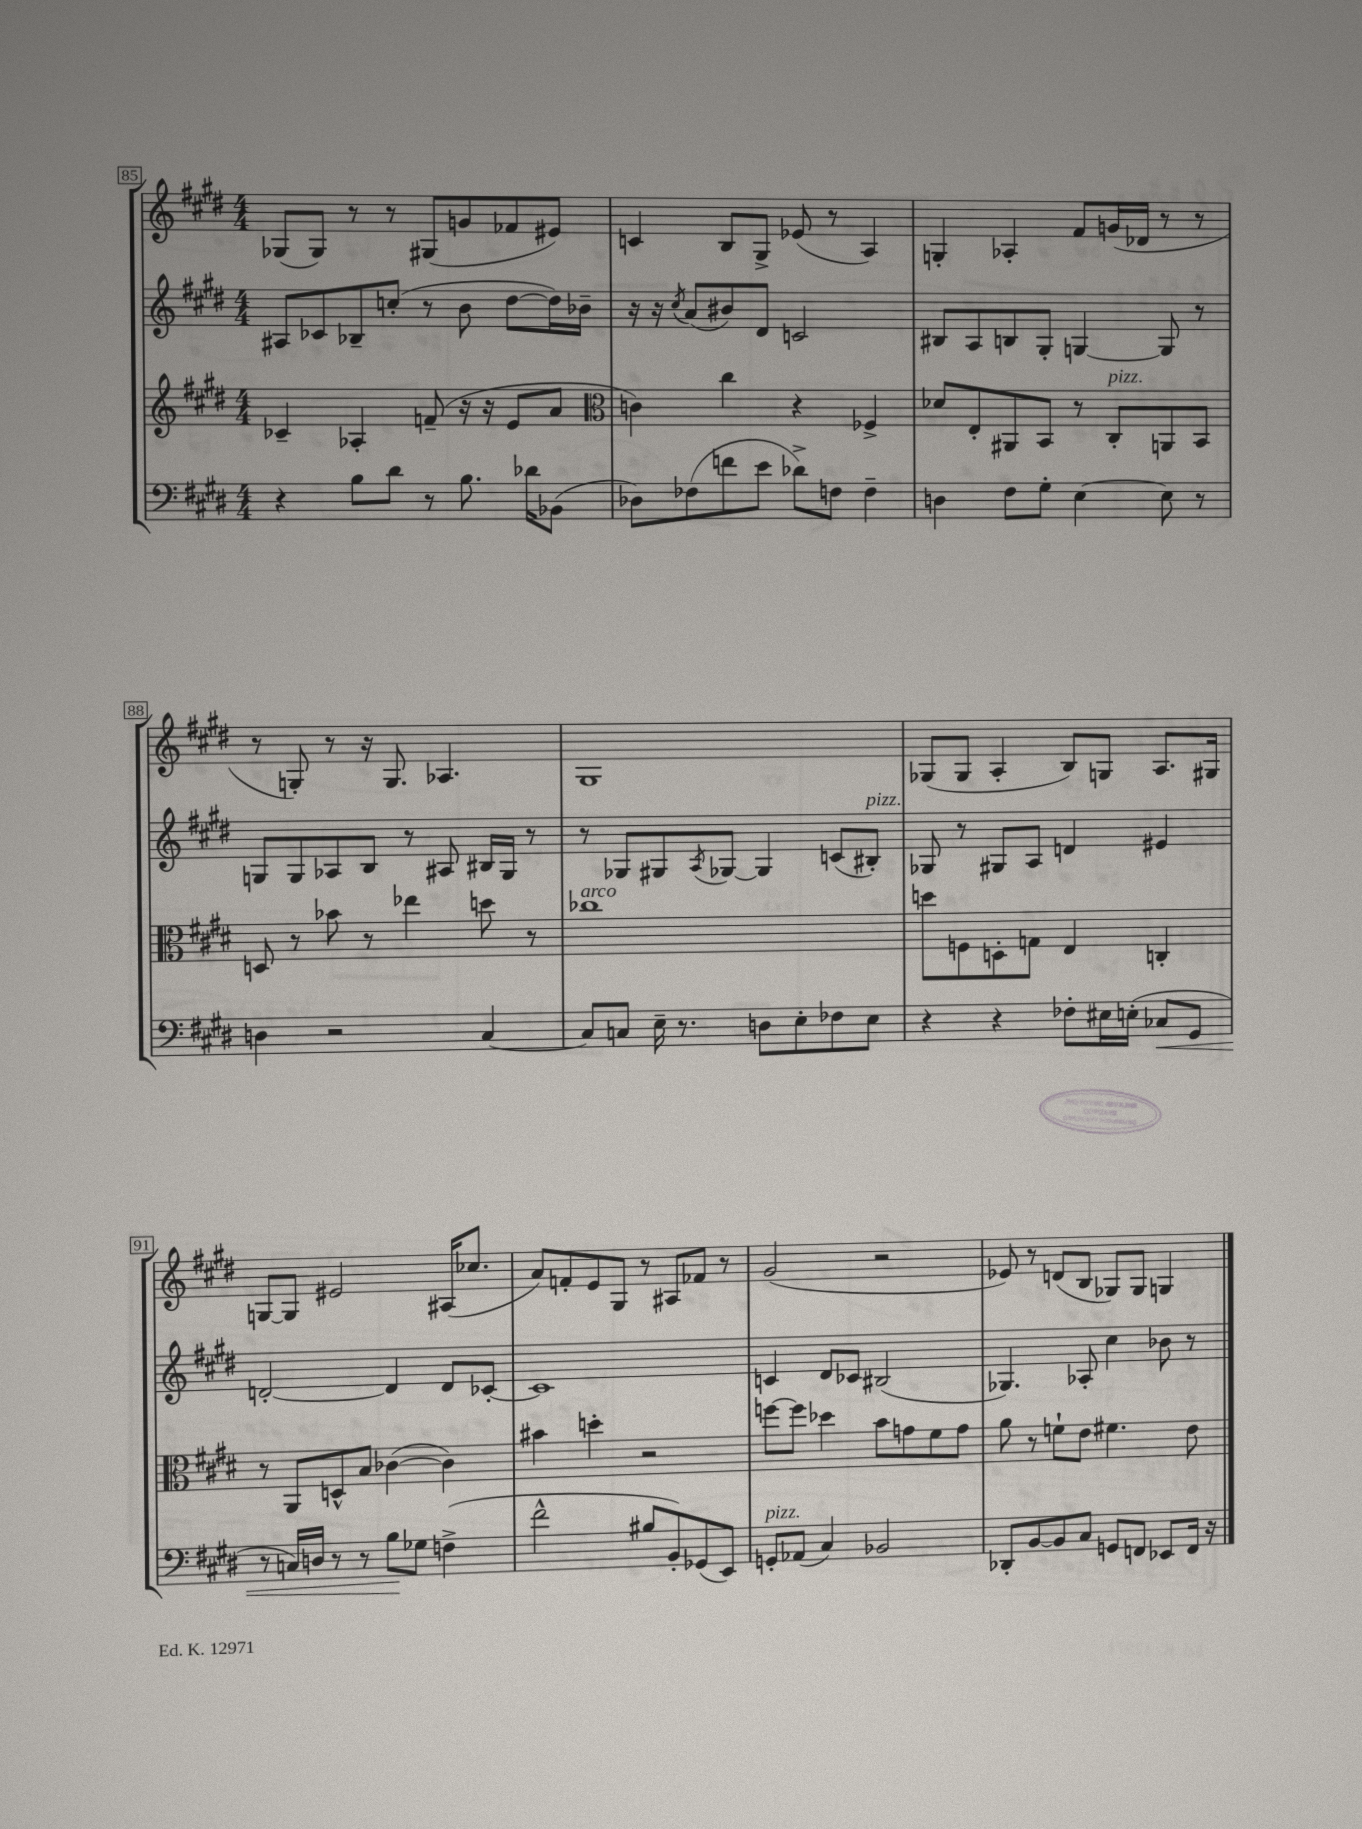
<<
\new StaffGroup <<
\new Staff = "s0" {
    \clef treble \key e \major \numericTimeSignature \time 4/4
    ges8( ges8) r8 r8 gis8( g'8 fes'8 eis'8) |
    c'4 b8 gis8-> ees'8( r8 a4) |
    g4-. aes4-. fis'8 g'16( des'16 r8 r8 |
    r8 g8-.) r8 r16 g8. aes4. |
    gis1 |
    ges8( ges8 a4-. b8) g8 a8. gis16 |
    g8~ g8 eis'2 ais16( ces''8. |
    a'8) f'8-. e'8 gis8 r8 ais8 fes'8 r8 |
    gis'2( r2 |
    ees'8) r8 d'8( b8 ges8) ges8 g4 \bar "|." |
}
\new Staff = "s1" {
    \clef treble \key e \major \numericTimeSignature \time 4/4
    ais8 ces'8 bes8-- c''8-.( r8 b'8 dis''8~ dis''16) bes'16-- |
    r16 r16 \acciaccatura { cis''8 } a'8( bis'8) dis'8 c'2 |
    bis8 a8 b8 gis8-. g4~ g8 r8 |
    g8 g8 aes8 b8 r8 ais8 bis16 g16 r8 |
    r8 ges8 gis8 \acciaccatura { a8 } ges8~ ges4 c'8( bis8-.^\markup { \italic "pizz." }) |
    ges8 r8 gis8 a8 d'4 eis'4 |
    d'2~-. d'4 d'8 ces'8~-. |
    ces'1 |
    c'4 dis'8 ces'8 bis2( |
    ges4.) aes8-. cis''4 bes'8 r8 \bar "|." |
}
\new Staff = "s2" {
    \clef treble \key e \major \numericTimeSignature \time 4/4
    ces'4-- aes4-. f'8--( r16 r16 e'8 a'8 |
    \clef alto c'4) cis''4 r4 fes4-> |
    des'8 e8-. ais,8 b,8 r8 cis8-.^\markup { \italic "pizz." } a,8 b,8 |
    d8 r8 bes'8 r8 ees''4 d''8 r8 |
    ces''1^\markup { \italic "arco" } |
    d''8 f8 d8-. g8 e4 c4-. |
    r8 a,8 d8-^ b8 ces'4~( ces'4) |
    bis'4 d''4-. r2 |
    f''8~ f''8 des''4 b'8 g'8 fis'8 g'8 |
    a'8 r8 f'8-! e'8 fis'4. e'8 \bar "|." |
}
\new Staff = "s3" {
    \clef bass \key e \major \numericTimeSignature \time 4/4
    r4 b8 dis'8 r8 b8. des'16 bes,8( |
    des8) fes8( f'8 e'8 des'8->) f8 f4-- |
    d4 fis8 gis8-. e4~ e8 r8 |
    d4 r2 cis4~ |
    cis8 c8 e16-- r8. d8 e8-. fes8 e8 |
    r4 r4 fes8-. eis16 e16-.( ces8\< gis,8 |
    r8 c16) d16 r8 r8 b8\! ges8 f4->( |
    fis'2-^ bis8 b,8-.) ges,8( e,8) |
    g,8-.^\markup { \italic "pizz." } aes,8( cis4) bes,2 |
    des,8-. b,8~ b,8 cis8 g,8 f,8 ees,8 f,16 r16 \bar "|." |
}
>>
>>
\layout { \context { \Score currentBarNumber = #85 \override BarNumber.stencil = #(make-stencil-boxer 0.1 0.3 ly:text-interface::print) } }
